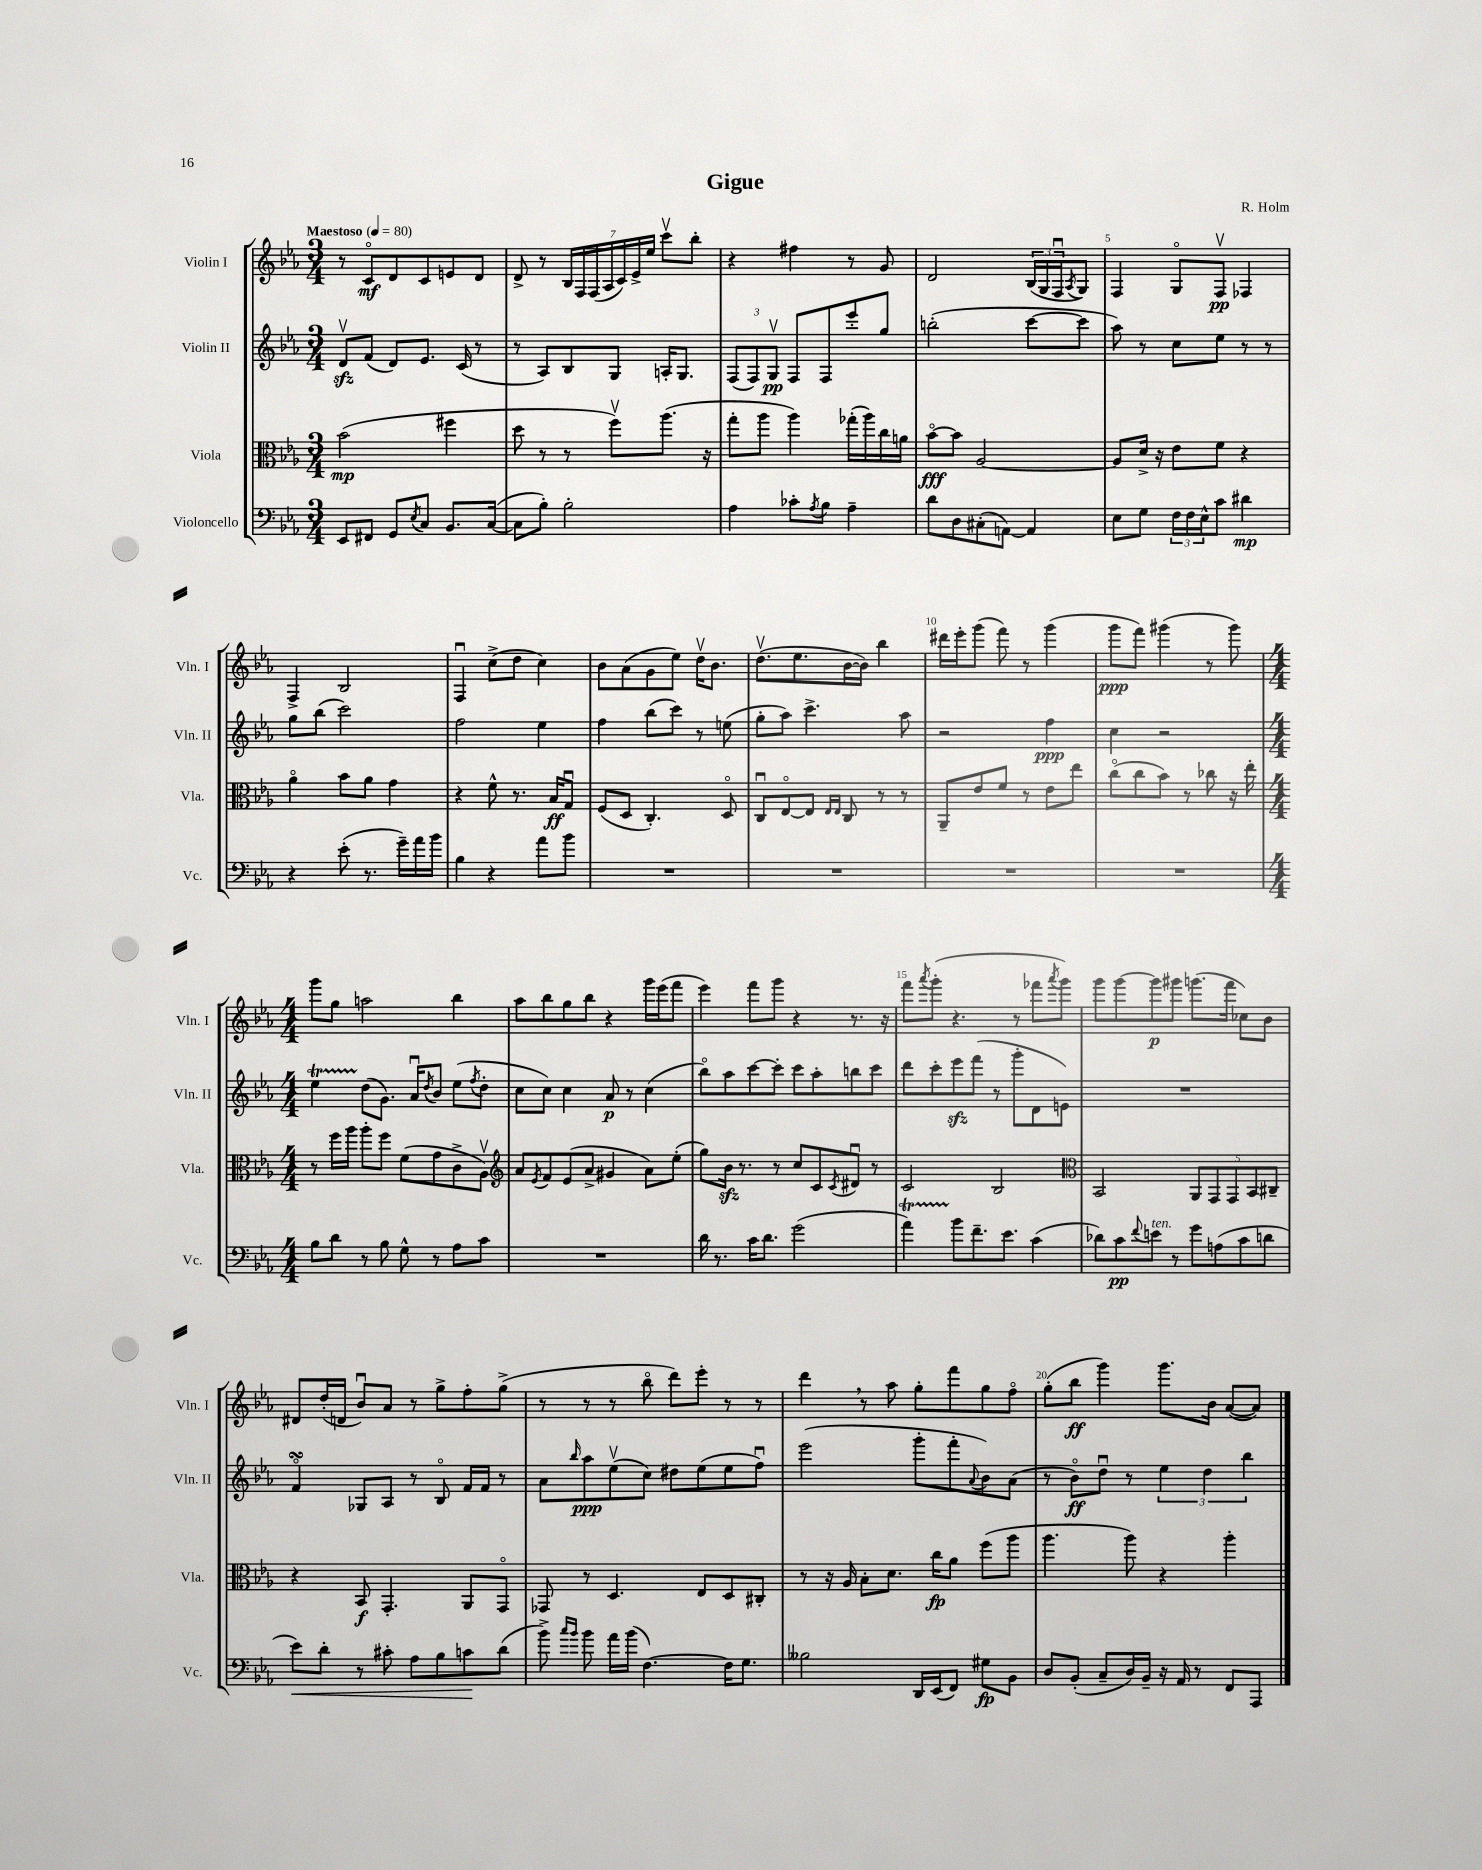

**kern	**dynam	**kern	**dynam	**kern	**dynam	**kern	**dynam
*part4	*part4	*part3	*part3	*part2	*part2	*part1	*part1
*staff4	*staff4	*staff3	*staff3	*staff2	*staff2	*staff1	*staff1
*I"Violoncello	*	*I"Viola	*	*I"Violin II	*	*I"Violin I	*
*I'Vc.	*	*I'Vla.	*	*I'Vln. II	*	*I'Vln. I	*
*clefF4	*	*clefC3	*	*clefG2	*	*clefG2	*
*k[b-e-a-]	*	*k[b-e-a-]	*	*k[b-e-a-]	*	*k[b-e-a-]	*
*M3/4	*	*M3/4	*	*M3/4	*	*M3/4	*
*MM80	*	*MM80	*	*MM80	*	*MM80	*
=1	=1	=1	=1	=1	=1	=1	=1
!	!	!	!	!	!	!LO:TX:a:B:t=Maestoso	!
8EE-/L	.	(2b-\	mp	8dzzv/L	.	8r	.
8FF#X/J	.	.	.	(8f/J	.	8c/L	mf
8GG/L	.	.	.	8d/L)	.	8d/	.
8qE-/	.	.	.	.	.	.	.
8C/J	.	.	.	8.e-/J	.	8c/	.
8.BB-/L	.	4ff#X\	.	.	.	8en/	.
.	.	.	.	(16c/	.	.	.
.	.	.	.	8r	.	8d/J	.
([16C/Jk	.	.	.	.	.	.	.
=2	=2	=2	=2	=2	=2	=2	=2
8C\L]	.	8dd\	.	8r	.	8d^/	.
8B-'\J)	.	8r	.	8A-/L)	.	8r	.
2B-'\	.	8r	.	8B-/	.	28B-/LL	.
.	.	.	.	.	.	28F/	.
.	.	.	.	.	.	(28F/	.
.	.	.	.	.	.	28A-/	.
.	.	8ffv\L)	.	8G/J	.	.	.
.	.	.	.	.	.	28c/)	.
.	.	.	.	.	.	28e-^/	.
.	.	.	.	.	.	28ee-/JJ	.
.	.	(8.aa-\J	.	16An'/KL	.	8cccv\L	.
.	.	.	.	8.G/J	.	.	.
.	.	.	.	.	.	8bb-'\J	.
.	.	16r	.	.	.	.	.
=3	=3	=3	=3	=3	=3	=3	=3
4A-\	.	8gg'\L	.	(12F/L	.	4r	.
.	.	.	.	12F/)	.	.	.
.	.	8aa-\J	.	.	.	.	.
.	.	.	.	12Gv/J	pp	.	.
8c-X'\L	.	4aa-\)	.	8F/L	.	4ff#X\	.
8qA-/	.	.	.	.	.	.	.
8B-\J	.	.	.	8F/	.	.	.
4A-~\	.	(16gg-X'\LL	.	8eee-'/	.	8r	.
.	.	16aa-\)	.	.	.	.	.
.	.	16cc\	.	8gg/J	.	8g/	.
.	.	16an\JJ	.	.	.	.	.
=4	=4	=4	=4	=4	=4	=4	=4
8d\L	.	[8b-\L	fff	(2bbn'\	.	2d/	.
8D\	.	8b-\J]	.	.	.	.	.
(8C#X'\	.	[2A-/	.	.	.	.	.
[8AAn\J)	.	.	.	.	.	.	.
4AA/]	.	.	.	[8ccc\L	.	(24B-/LL	.
.	.	.	.	.	.	24G/	.
.	.	.	.	.	.	24Fu/J	.
.	.	.	.	.	.	8qA-/	.
.	.	.	.	8ccc\J]	.	8G/J)	.
=5	=5	=5	=5	=5	=5	=5	=5
8E-\L	.	8A-/L]	.	8aa-\)	.	4F/	.
8G\J	.	16d^/Jk	.	8r	.	.	.
.	.	16r	.	.	.	.	.
24F\LL	.	8e-\L	.	8cc\L	.	8G/L	.
24F\	.	.	.	.	.	.	.
24E-^^\J	.	.	.	.	.	.	.
8c\J	.	8f\J	.	8ee-\J	.	8Fv/J	pp
4d#X\	mp	4r	.	8r	.	4F-X/	.
.	.	.	.	8r	.	.	.
!!LO:LB:g=z
=6	=6	=6	=6	=6	=6	=6	=6
4r	.	4a-\	.	8gg\L	.	4F^/	.
.	.	.	.	(8bb-\J	.	.	.
(8e-'\	.	8b-\L	.	2ccc\)	.	2B-/	.
8.r	.	8a-\J	.	.	.	.	.
.	.	4g\	.	.	.	.	.
16g~\LL)	.	.	.	.	.	.	.
16a-\	.	.	.	.	.	.	.
16b-\JJ	.	.	.	.	.	.	.
=7	=7	=7	=7	=7	=7	=7	=7
4B-\	.	4r	.	2ff\	.	4Fu/	.
4r	.	8f^^\	.	.	.	(8cc^\L	.
.	.	8.r	.	.	.	8dd\J	.
8a-\L	.	.	.	4ee-\	.	4cc\)	.
.	.	16B-/KL	ff	.	.	.	.
8b-\J	.	8Gu/J	.	.	.	.	.
=8	=8	=8	=8	=8	=8	=8	=8
2.r	.	(8F/L	.	4ff\	.	8b-\L	.
.	.	8D/J	.	.	.	(8a-\	.
.	.	4.C'/)	.	(8bb-\L	.	8g\	.
.	.	.	.	8ccc\J)	.	8ee-\J)	.
.	.	.	.	8r	.	16ddv\KL	.
.	.	.	.	.	.	8.b-\J	.
.	.	8D/	.	(8een\	.	.	.
=9	=9	=9	=9	=9	=9	=9	=9
2.r	.	8Cu/L	.	8gg'\L	.	(8.ddv\L	.
.	.	[8E-/	.	8aa-\J)	.	.	.
.	.	.	.	.	.	8.ee-\	.
.	.	8E-/J]	.	4.ccc^\	.	.	.
.	.	16qqE-/LL	.	.	.	.	.
.	.	16qqE-/JJ	.	.	.	.	.
.	.	8C/	.	.	.	[16b-\L	.
.	.	.	.	.	.	16b-\JJ])	.
.	.	8r	.	.	.	4bb-\	.
.	.	8r	.	8aa-\	.	.	.
=10	=10	=10	=10	=10	=10	=10	=10
2.r	.	8AA-~/L	.	2r	.	16ddd#X\LL	.
.	.	.	.	.	.	16eee-'\J	.
.	.	8e-/	.	.	.	(8ggg\J	.
.	.	8f/J	.	.	.	8fff\)	.
.	.	8r	.	.	.	8r	.
.	.	8e-\L	.	4ff\	ppp	(4ggg\	.
.	.	8ee-\J	.	.	.	.	.
=11	=11	=11	=11	=11	=11	=11	=11
2.r	.	(8cc\L	.	4cc\	.	8ggg\L	ppp
.	.	8cc\	.	.	.	8fff\J)	.
.	.	8b-\J)	.	2r	.	(4ggg#X\	.
.	.	8r	.	.	.	.	.
.	.	8cc-X\	.	.	.	8r	.
.	.	16r	.	.	.	8ggg#\)	.
.	.	16ee-'\	.	.	.	.	.
!!LO:LB:g=z
=12	=12	=12	=12	=12	=12	=12	=12
*M4/4	*	*M4/4	*	*M4/4	*	*M4/4	*
8B-\L	.	8r	.	4ee-T\	.	8ggg\L	.
8d\J	.	16ff\LL	.	.	.	8gg\J	.
.	.	16aa-\JJ	.	.	.	.	.
8r	.	8aa-'\L	.	(8dd\L	.	2aan\	.
8B-\	.	8ff\J	.	8.g\J)	.	.	.
8G^^\	.	(8f\L	.	.	.	.	.
.	.	.	.	16a-u/KL	.	.	.
.	.	.	.	8qdd/	.	.	.
8r	.	8g\	.	8b-/J	.	.	.
8A-\L	.	8c^\	.	(8ee-\L	.	4bb-\	.
.	.	.	.	8qff/	.	.	.
8c\J	.	8A-v\J)	.	8dd'\J	.	.	.
=13	=13	=13	=13	=13	=13	=13	=13
*	*	*clefG2	*	*	*	*	*
1r	.	8a-/L	.	8cc\L	.	8aa-\L	.
.	.	8qe-/	.	.	.	.	.
.	.	8f/	.	8cc\J)	.	8bb-\	.
.	.	(8e-/	.	4cc\	.	8gg\	.
.	.	8a-^/J	.	.	.	8bb-\J	.
.	.	4g#X/	.	8a-/	p	4r	.
.	.	.	.	8r	.	.	.
.	.	8a-\L)	.	(4cc\	.	16ggg\LL	.
.	.	.	.	.	.	(16eee-\J	.
.	.	(8ee-'\J	.	.	.	8fff\J	.
=14	=14	=14	=14	=14	=14	=14	=14
16d\	.	8gg\L)	.	8bb-\L)	.	4eee-\)	.
8.r	.	.	.	.	.	.	.
.	.	16b-zz\Jk	.	8aa-\	.	.	.
.	.	8.r	.	.	.	.	.
16c\KL	.	.	.	[8ccc\	.	8fff\L	.
8.d\J	.	.	.	.	.	.	.
.	.	8r	.	8ccc'\J]	.	8ggg\J	.
(2g\	.	8cc/L	.	8ccc\L	.	4r	.
.	.	8c/	.	8aa-'\	.	.	.
.	.	8qc/	.	.	.	.	.
.	.	8d#Xu/J	.	8bbn\	.	8.r	.
.	.	8r	.	8ccc\J	.	.	.
.	.	.	.	.	.	16r	.
=15	=15	=15	=15	=15	=15	=15	=15
4a-T\)	.	2c/	.	8ddd\L	.	8fff\L	.
.	.	.	.	.	.	8qaaa-/	.
.	.	.	.	8ccc'\	.	(8ggg'\J	.
8b-\L	.	.	.	8eee-zz\	.	4.r	.
8.f~\	.	.	.	(8fff\J	.	.	.
.	.	2B-/	.	8r	.	.	.
8.e-\J	.	.	.	.	.	.	.
.	.	.	.	8ggg'\L	.	8r	.
(4c\	.	.	.	8d\	.	8fff-X\L	.
.	.	.	.	.	.	8qaaa-/	.
.	.	.	.	8en\J)	.	8ggg\J)	.
=16	=16	=16	=16	=16	=16	=16	=16
*	*	*clefC3	*	*	*	*	*
8d-X\L)	.	2BB-/	.	1r	.	8ggg\L	.
8c\	pp	.	.	.	.	[8ggg\	.
8qqf/	.	.	.	.	.	.	.
!LO:TX:a:i:t=ten.	!	!	!	!	!	!	!
8en\J	.	.	.	.	.	8ggg\]	p
8r	.	.	.	.	.	8ggg#X\J	.
8g\L	.	10AA-/L	.	.	.	(8.gggn\L	.
.	.	10GG/	.	.	.	.	.
(8An\	.	.	.	.	.	.	.
.	.	.	.	.	.	16fff\Jk	.
.	.	10GG/	.	.	.	.	.
8c\	.	.	.	.	.	8cc-X\L)	.
.	.	10BB-/	.	.	.	.	.
8dn\J	.	.	.	.	.	8b-\J	.
.	.	10C#X~/J	.	.	.	.	.
!!LO:LB:g=z
=17	=17	=17	=17	=17	=17	=17	=17
!	!LO:HP:b	!	!	!	!	!	!
8e-\L)	<	4r	.	4fsSSS/	.	8d#X/L	.
8d'\J	.	.	.	.	.	(16dd'/L	.
.	.	.	.	.	.	16dn/JJ	.
8r	.	8BB-/	f	8G-X/L	.	8b-u/L)	.
8c#X'\	.	4.GG'/	.	8A-/J	.	8a-/J	.
8A-\L	.	.	.	8r	.	8r	.
8B-\	.	.	.	8B-/	.	8gg^\L	.
8cn\	.	8AA-/L	.	16f/LL	.	8ff'\	.
.	.	.	.	16f/JJ	.	.	.
(8d\J	[	8GG/J	.	8r	.	(8gg^\J	.
=18	=18	=18	=18	=18	=18	=18	=18
8b-^\)	.	8GG-X/	.	8a-\L	.	8r	.
16qqcc/LL	.	.	.	.	.	.	.
16qqb-/JJ	.	.	.	16qqbb-/	.	.	.
8b-\	.	8r	.	8aa-\	ppp	8r	.
16a-\LL	.	4.D/	.	(8ee-v\	.	8r	.
(16b-\JJ	.	.	.	.	.	.	.
[4.F\)	.	.	.	8cc\J)	.	8bb-\	.
.	.	.	.	8dd#X\L	.	8ddd\L)	.
.	.	8E-/L	.	(8ee-\	.	8eee-'\J	.
16F\KL]	.	8D/	.	8ee-\	.	8r	.
8.G\J	.	.	.	.	.	.	.
.	.	8C#X'/J	.	8ffu\J)	.	8r	.
=19	=19	=19	=19	=19	=19	=19	=19
2B--X\	.	8r	.	(2eee-\	.	4ddd,\	.
.	.	16r	.	.	.	.	.
.	.	16A-/	.	.	.	.	.
.	.	8B-'\L	.	.	.	8r	.
.	.	8.d\J	.	.	.	8aa-\	.
16DD/LL	.	.	.	8ggg'\L	.	8gg'\L	.
(16EE-/J	.	16cc\KL	fp	.	.	.	.
8FF/J)	.	8a-\J	.	8fff'\	.	8fff\	.
.	.	.	.	8qqa-/	.	.	.
8G#X\L	fp	(8ff\L	.	8b-\)	.	8gg\	.
8BB-\J	.	8aa-\J	.	(8a-\J	.	8ff\J	.
=20	=20	=20	=20	=20	=20	=20	=20
8D/L	.	4.aa-\	.	8r	.	(8gg'\L	.
(8BB-'/J	.	.	.	8b-\L)	ff	8bb-\J	ff
8C~/L	.	.	.	8ddu\J	.	4ggg\)	.
16D/L)	.	8aa-\)	.	8r	.	.	.
16BB-~/JJ	.	.	.	.	.	.	.
16r	.	4r	.	6ee-\	.	8.ggg\L	.
16AA-/	.	.	.	.	.	.	.
8r	.	.	.	.	.	.	.
.	.	.	.	6dd\	.	.	.
.	.	.	.	.	.	16b-\Jk	.
8FF/L	.	4aa-'\	.	.	.	([8a-/L	.
.	.	.	.	6bb-\	.	.	.
8AAA-/J	.	.	.	.	.	8a-/J])	.
==	==	==	==	==	==	==	==
*-	*-	*-	*-	*-	*-	*-	*-
